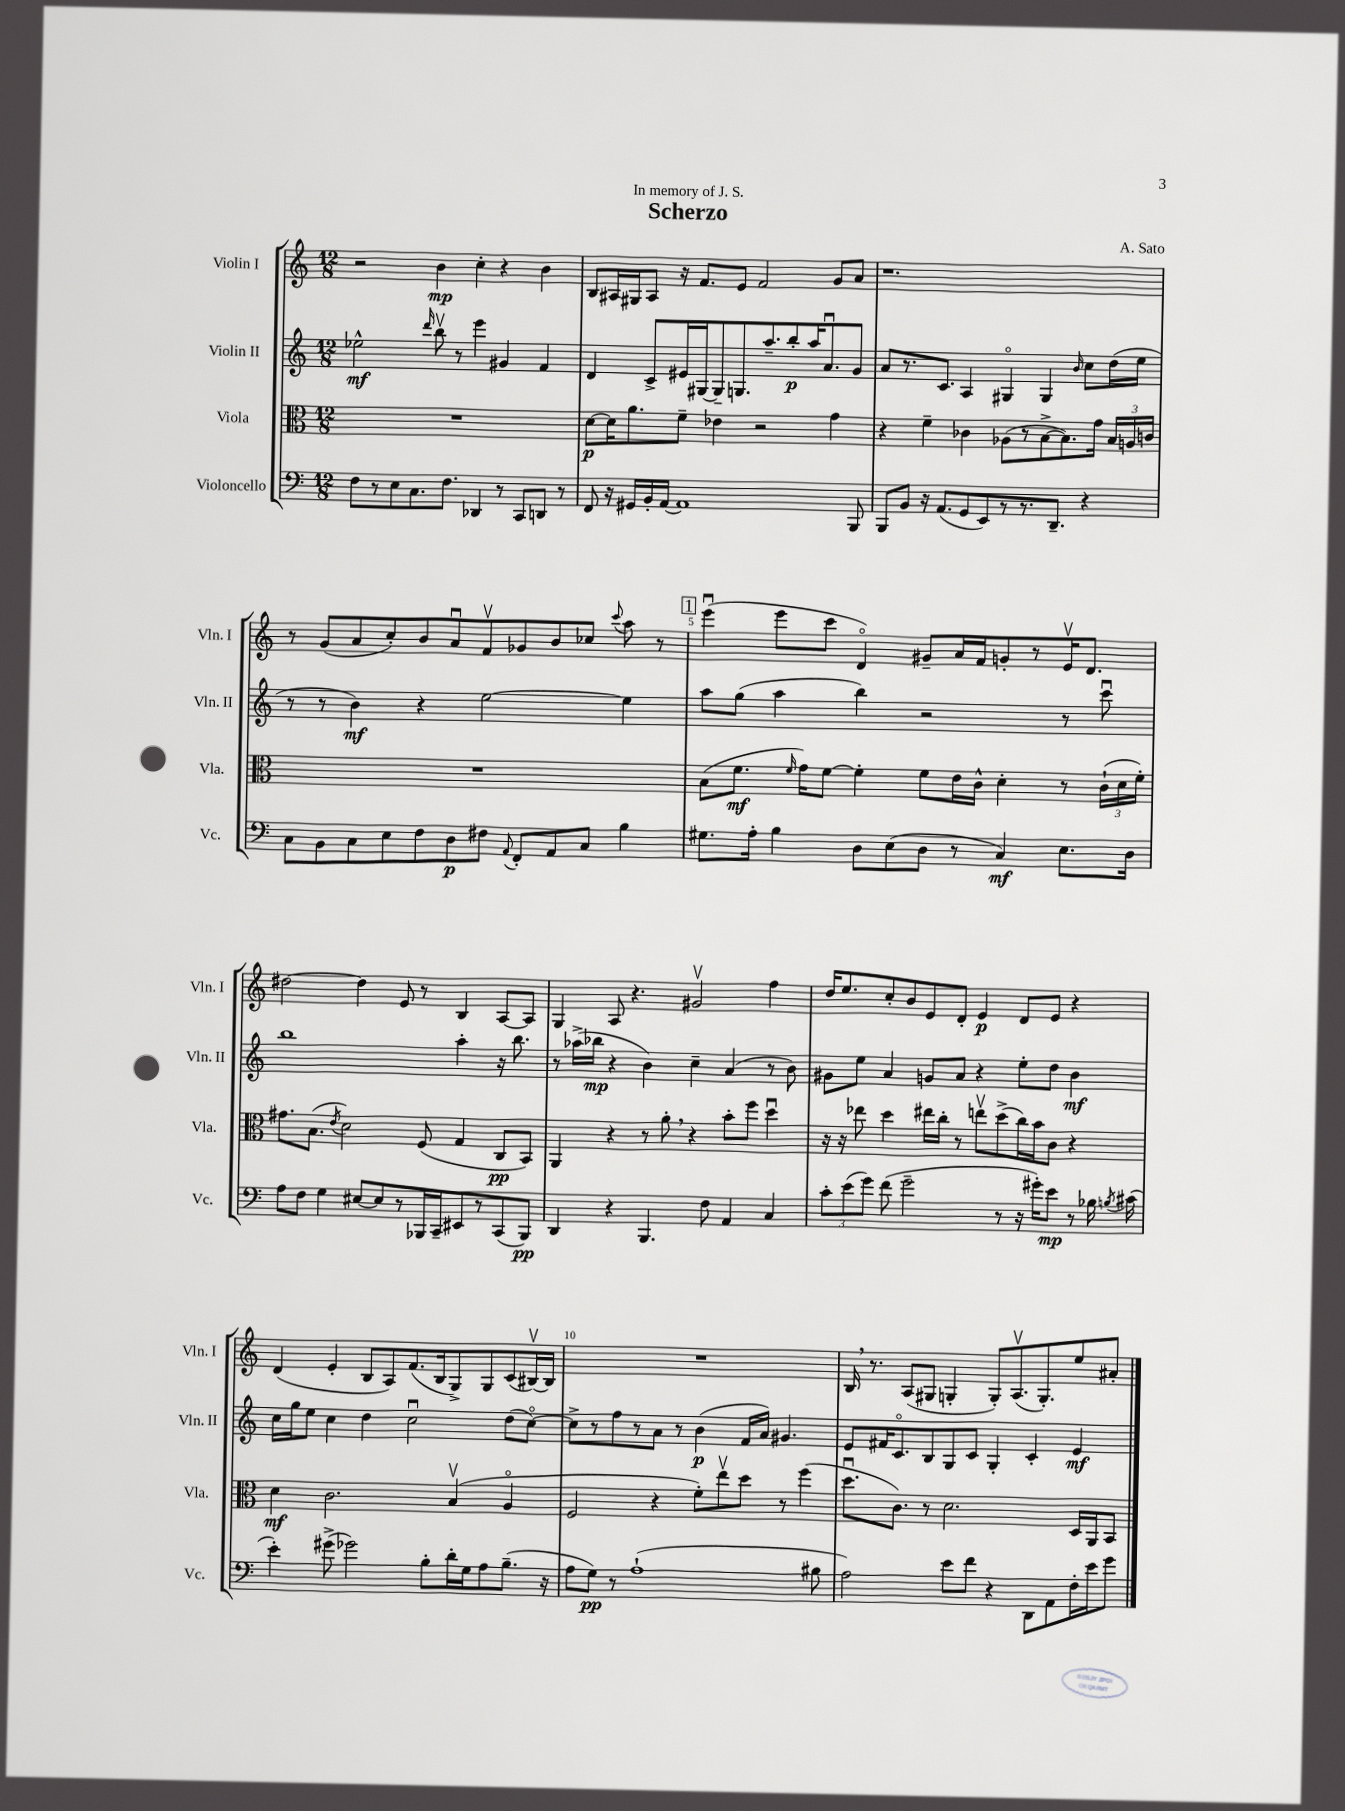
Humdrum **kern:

**kern	**kern	**kern	**kern
*staff4	*staff3	*staff2	*staff1
*clefF4	*clefC3	*clefG2	*clefG2
*k[]	*k[]	*k[]	*k[]
*M12/8	*M12/8	*M12/8	*M12/8
8F	1.r	2ee-^^	2r
8r	.	.	.
8E	.	.	.
8.C	.	.	.
.	.	16qqddd	.
.	.	8bbv	4b
8.F	.	.	.
.	.	8r	.
4DD-	.	4eee	4cc'
8r	.	4g#	4r
8CC	.	.	.
8DD	.	4f	4b
8r	.	.	.
=	=	=	=
8FF	[8d	4d	8B
16r	16d]	.	16A#
16GG#	8.a	.	16G#
16BB'	.	8c^	8A#
[16AA	.	.	.
1AA]	8f~	16e#	16r
.	.	[16G#	8.f
.	4e-	8G#~]	.
.	.	8.G	8e
.	2r	.	2f
.	.	8.aa~	.
.	.	8bb'	.
.	.	16aa	.
.	.	8.au	.
.	4g	.	8g
8BBB	.	8g	8a
=	=	=	=
8BBB	4r	8a	1.r
8BB	.	8.r	.
16r	4f~	.	.
(8.AA	.	8.c	.
8GG	4c-	4A	.
8EE)	.	.	.
8r	(8A-	4G#o	.
8.r	8r	.	.
.	[8B^	4G#	.
8.DD~	.	.	.
.	8.B])	.	.
.	.	16qqb	.
4r	.	8cc	.
.	16g	.	.
.	24B	(16dd	.
.	24A	.	.
.	.	16ee	.
.	24c	.	.
=	=	=	=
8C	1.r	8r	8r
8BB	.	8r	(8g
8C	.	4b)	8a
8E	.	.	8cc')
8F	.	4r	8b
8D	.	.	8au
8F#	.	[2ee	8fv
8qqAA	.	.	.
8FF'	.	.	8g-
8AA	.	.	8b
8C	.	.	8cc-
.	.	.	8qqccc
4B	.	4ee]	8aa
.	.	.	8r
=	=	=	=
8.G#	(8B	8aa	(4eeeu
.	8.f	(8gg	.
16A'	.	.	.
4B	.	4aa	8eee
.	16qqf	.	.
.	16g)	.	.
.	[8f	.	8ccc
8D	4f']	4bb)	4do)
(8E	.	.	.
8D	8f	2r	8g#~
8r	16e	.	16a
.	16c^^	.	16f
4C)	4d'	.	8g'
.	.	.	8r
8.E	8r	8r	16ev
.	.	.	8.d
.	(24c`	8cccu	.
.	24d	.	.
16D	.	.	.
.	24f')	.	.
=	=	=	=
8A	8.g#	1bb	[2dd#
8F	.	.	.
.	(8.B	.	.
4G	.	.	.
.	8qe	.	.
.	2d)	.	.
[8E#	.	.	4dd#]
8E#]	.	.	.
8r	.	.	8e
16BBB-	(8F	.	8r
16CC~	.	.	.
8EE#	4G	4aa'	4B
8r	.	.	.
(8CC	8C	16r	[8A
.	.	8.bb	.
8BBB-)	8BB)	.	8A]
=	=	=	=
4DD	4AA	8r	4G
.	.	(16aa-^	.
.	.	16bb-	.
4r	4r	4r	8A
.	.	.	4.r
4.BBB	8r	4b)	.
.	8a'	.	.
.	4r	4cc~	2g#v
8F	.	.	.
4AA	8b'	(4a	.
.	8ff	.	.
4C	4ddu	8r	4ff
.	.	8b)	.
=	=	=	=
12c'	16r	8g#	16dd
.	16r	.	8.ee
(12e	.	.	.
.	8ee-	8ee	.
12g)	.	.	.
(8f	4dd	4a	8cc'
2g~	.	.	8b
.	16ee#	8g	8e
.	16cc'	.	.
.	8r	8a	8d'
.	8eev	4r	4e
8r	(8dd^	.	.
16r	16cc)	8ee'	8d
16g#')	16b	.	.
8e	8c	8dd	8e
8r	4r	4b	4r
16B-	.	.	.
8qB	.	.	.
(16c#	.	.	.
=	=	=	=
4e')	4d	16cc	(4d
.	.	16gg	.
.	.	8ee	.
(8g#^	2.c	4cc	4e'
2g-)	.	.	.
.	.	4dd	8B
.	.	.	8A)
.	.	2ccu	(8.f
8B'	.	.	.
.	.	.	16B
16d'	(4Bv	.	8G^)
16G	.	.	.
8A	.	.	8G
(8.B~	4Ao	(8dd	(8c
.	.	[8cco)	[16B#v)
16r	.	.	16B#]
=	=	=	=
8A	2F	8cc^]	1.r
8G)	.	8r	.
8r	.	8ff	.
(1A`	.	8r	.
.	4r	8a	.
.	.	8r	.
.	8f')	(4b	.
.	8eev	.	.
.	8dd	16f	.
.	.	16a)	.
.	8r	4.g#	.
.	(4ff	.	.
8B#	.	.	.
=	=	=	=
2A)	8.ddu	8e	16B
.	.	.	8.r
.	.	16f#	.
.	8.c)	8.co	.
.	.	.	(8A
.	8r	8B	8G#
8e	2.d	8G	4G'
8f	.	8c	.
4r	.	4G'	8G')
.	.	.	(8.Av
8DD	.	4c'	.
.	.	.	8.G')
8AA	.	.	.
16F'	16D	4e	8ee
16e	16AA	.	.
8g	8BB	.	8a#'
==	==	==	==
*-	*-	*-	*-
